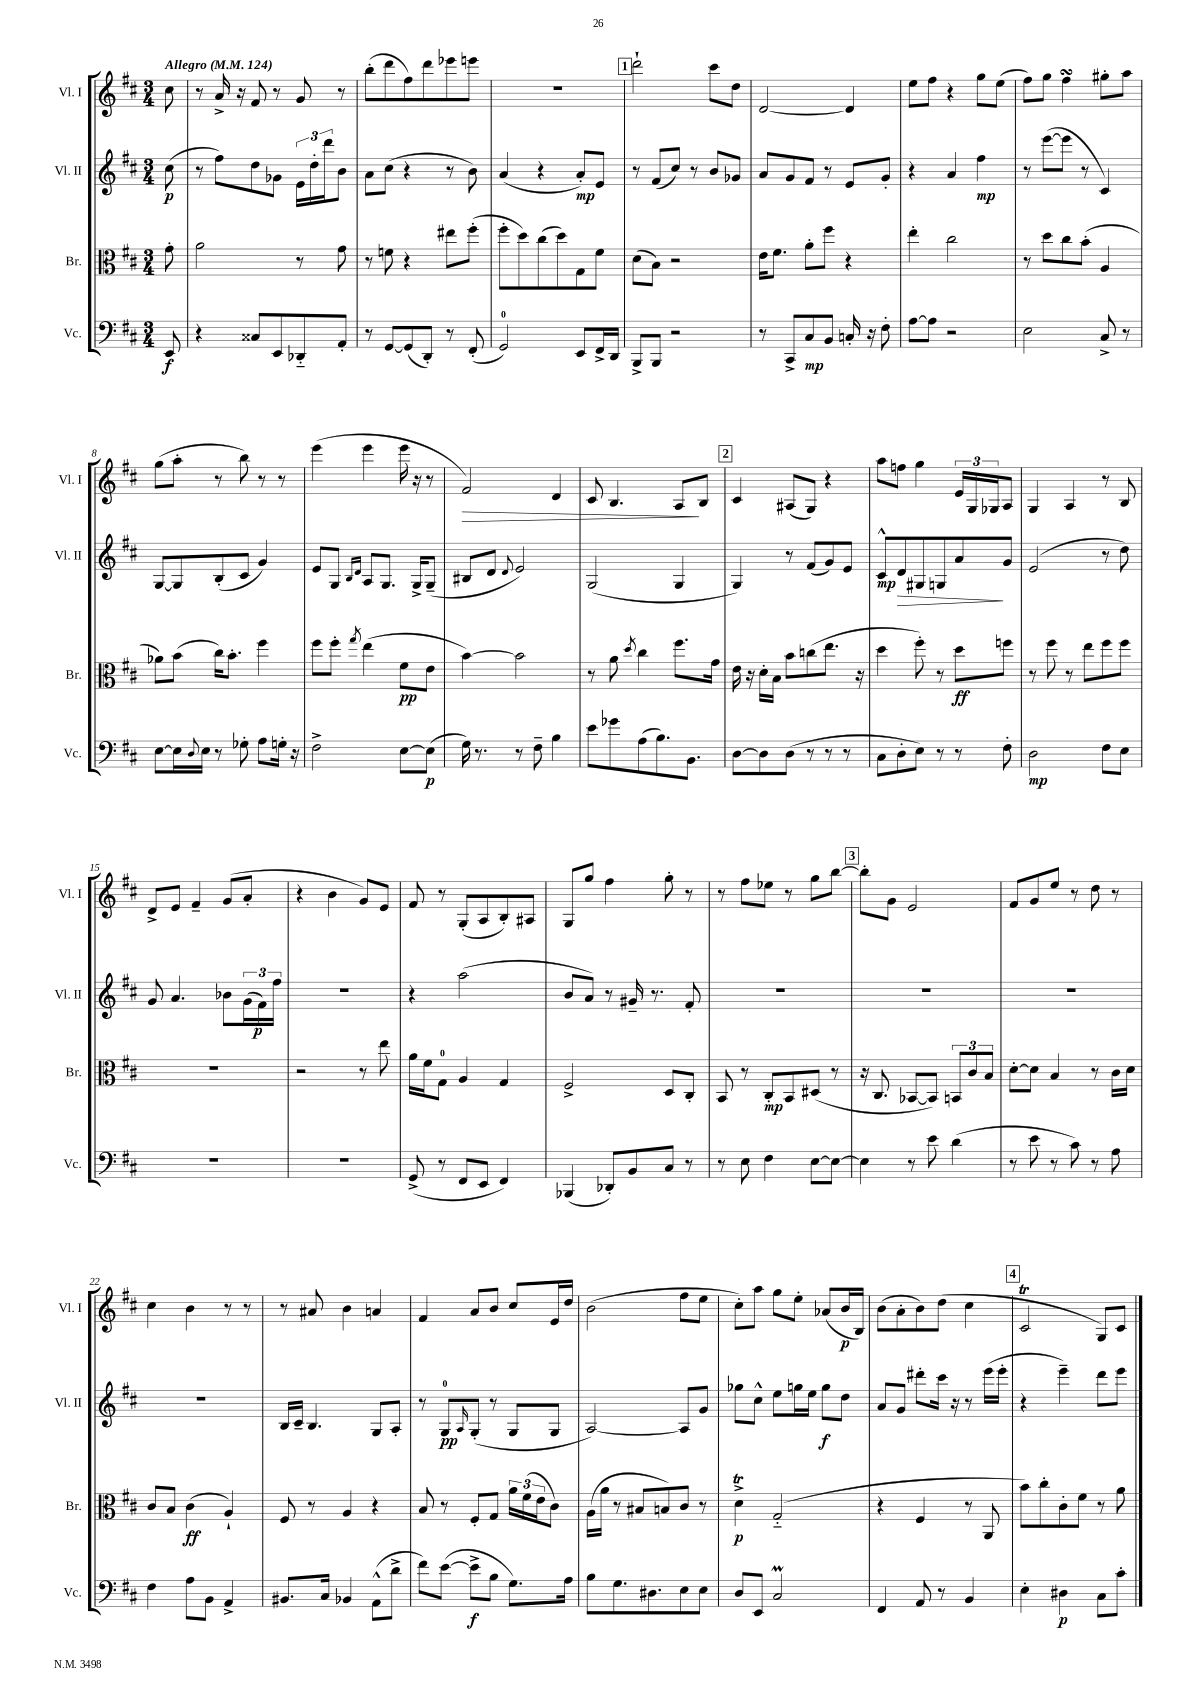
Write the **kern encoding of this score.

**kern	**kern	**kern	**kern
*staff4	*staff3	*staff2	*staff1
*clefF4	*clefC3	*clefG2	*clefG2
*k[f#c#]	*k[f#c#]	*k[f#c#]	*k[f#c#]
*M3/4	*M3/4	*M3/4	*M3/4
*MM124	*MM124	*MM124	*MM124
8EE/	8g'\	(8cc#\	8cc#\
=	=	=	=
4r	2a\	8r	8r
.	.	8ff#\L)	16a^/
.	.	.	16r
8C##/L	.	8dd\	8f#/
8EE/	.	8g-\J	8r
8DD-'~/	8r	24e\LL	8g/
.	.	24dd'\	.
.	.	24ddd\J	.
8AA'/J	8g\	8b\J	8r
=	=	=	=
8r	8r	8a\L	(8bb'\L
[8GG/L	8f\	(8cc#\J	8ddd\
(8GG/]	4r	4r	8ff#\)
8DD'/J)	.	.	8ddd\
8r	8ee#\L	8r	8eee-\
(8FF#'/	(8ff#'\J	8b\)	8eee\J
=	=	=	=
2GG/)	8ff#'\L	(4a/	2.r
.	8dd\)	.	.
.	(8cc#\	4r	.
.	8dd\)	.	.
8EE/L	8G\	8a'/L)	.
16FF#^/L	8f#\J	8e/J	.
16DD/JJ	.	.	.
=	=	=	=
8BBB^/L	(8d\L	8r	2ddd`\
8BBB/J	8B\J)	(8f#/L	.
2r	2r	8cc#/J)	.
.	.	8r	.
.	.	8b/L	8ccc#\L
.	.	8g-/J	8dd\J
=	=	=	=
8r	16e\LK	8a/L	[2d/
.	8.f#\J	.	.
8CC#^/L	.	8g/	.
8C#/	8a'\L	8f#/J	.
8BB/J	8ff#\J	8r	.
16C'/	4r	8e/L	4d/]
16r	.	.	.
8F#'\	.	8g'/J	.
=	=	=	=
[8A\L	4ee'\	4r	8ee\L
8A\]J	.	.	8ff#\J
2r	2cc#\	4a/	4r
.	.	4ff#\	8gg\L
.	.	.	(8ee\J
=	=	=	=
2E\	8r	8r	8ff#\L)
.	8dd\L	([8eee\L	8gg\J
.	8cc#\	8eee\]J	4ff#\
.	(8b'\J	8r	.
8C#^/	4A/	4c#/)	8gg#'\L
8r	.	.	8aa\J
=	=	=	=
[8E\L	8a-\L)	[8G/L	(8gg\L
16E\]L	(8b\J	8G/]	8aa'\J
8qqD/	.	.	.
16E\JJ	.	.	.
8r	16cc#\LK)	(8B'/	8r
.	8.b'\J	.	.
8G-'\	.	8c#/J	8bb\)
8A\L	4ff#\	4g/)	8r
16G'\Jk	.	.	8r
16r	.	.	.
=	=	=	=
2F#^\	8ff#\L	8e/L	(4eee\
.	8ff#'\J	8G/J	.
.	.	16qqB/LL	.
.	8qgg/	16qqd/JJ	.
.	(4ee\	8A/L	4eee\
.	.	8.G/J	.
[8E\L	8f#\L	.	16eee\
.	.	16G^/LK	16r
(8E\]J	8e\J	(8G~/J	8r
=	=	=	=
16G\)	[4b\)	8B#/L	2f#/)
8.r	.	.	.
.	.	8d/J	.
.	.	8qqd/	.
8r	2b\]	2e/)	.
8F#~\	.	.	.
4B\	.	.	4d/
=	=	=	=
8e\L	8r	(2G/	8c#/
8g-\	8a\	.	4.B/
.	8qdd/	.	.
(8A\	4cc#\	.	.
8.B\)	.	.	.
.	8.ff#\L	4G/	8A/L
8.BB\J	.	.	.
.	.	.	8B/J
.	16g\Jk	.	.
=	=	=	=
[8D\L	16e\	4G/)	4c#/
.	16r	.	.
8D\]	16d'\LL	.	.
.	16B\JJ	.	.
(8D\J	8b\L	8r	(8A#/L
8r	(8cc\	(8f#/L	8G/J)
8r	8.ee\J	8g/)	4r
8r	.	8e/J	.
.	16r	.	.
=	=	=	=
8C#\L	4dd\	8c#^^/L	8aa\L
8D'\	.	8d/	8ff\J
8E\J)	8ff#'\)	8G#/	4gg\
8r	8r	8G/	.
8r	8dd\L	8a/	24e/LL
.	.	.	24G/
.	.	.	24G-/J
8F#'\	8ff\J	8g/J	8A/J
=	=	=	=
2D\	8r	(2e/	4G/
.	8ff#\	.	.
.	8r	.	4A/
.	8ee\L	.	.
8F#\L	8ff#\	8r	8r
8E\J	8ff#\J	8dd\)	8B/
=	=	=	=
2.r	2.r	8g/	8d^/L
.	.	4.a/	8e/J
.	.	.	4f#~/
.	.	8b-\L	(8g/L
.	.	(24g\L	8a'/J
.	.	24f#\)	.
.	.	24ff#\JJ	.
=	=	=	=
2.r	2r	2.r	4r
.	.	.	4b\
.	8r	.	8g/L)
.	8ee\	.	8e/J
=	=	=	=
(8GG^/	16a\LL	4r	8f#/
.	16f#\J	.	.
8r	8G\J	.	8r
8FF#/L	4A/	(2aa\	(8G'/L
8EE/J	.	.	8A/
4FF#/)	4G/	.	8B'/)
.	.	.	8A#/J
=	=	=	=
(4BBB-/	2F#^/	8b/L	8G/L
.	.	8a/J)	8gg/J
8DD-'/L)	.	8r	4ff#\
8BB/	.	16g#~/	.
.	.	8.r	.
8C#/J	8D/L	.	8gg'\
8r	8C#'/J	8f#'/	8r
=	=	=	=
8r	8BB/	2.r	8r
8E\	8r	.	8ff#\L
4F#\	8C#'/L	.	8ee-\J
.	8BB/	.	8r
[8E\L	(8D#/J	.	8gg\L
8E\_J	8r	.	[8bb\J
=	=	=	=
4E\]	16r	2.r	8bb'\]L
.	8.C#/	.	.
.	.	.	8g\J
8r	[8BB-/L	.	2e/
8e\	8BB-/]J)	.	.
(4d\	12BB/L	.	.
.	12c#/	.	.
.	12B/J	.	.
=	=	=	=
8r	[8d'\L	2.r	8f#/L
8e\	8d\]J	.	8g/
8r	4B/	.	8ee/J
8c#\)	.	.	8r
8r	8r	.	8dd\
8A\	16c#\LL	.	8r
.	16d\JJ	.	.
=	=	=	=
4F#\	8c#/L	2.r	4cc#\
.	8B/J	.	.
8A\L	(4c#\	.	4b\
8BB\J	.	.	.
4AA^/	4A`/)	.	8r
.	.	.	8r
=	=	=	=
8.BB#/L	8F#/	16B/LL	8r
.	.	16c#~/JJ	.
.	8r	4.B/	8a#/
16C#/Jk	.	.	.
4BB-/	4A/	.	4b\
(8AA^^\L	4r	8G/L	4a/
8d^\J	.	8A'/J	.
=	=	=	=
8f#\L)	8B/	8r	4f#/
([8e\J	8r	8G/L	.
.	.	16qqA/	.
8e^\]L	8F#'/L	(8G'/J	8a/L
8B\J	8G/J	8r	8b/J
8.G\L)	24a\LL	8G/L	8cc#/L
.	(24f#\	.	.
.	24e\J	.	.
.	8c#\J)	8G/J	16e/L
16A\Jk	.	.	16dd/JJ
=	=	=	=
8B\L	(16A\LL	[2A/)	(2b\
.	16a\JJ	.	.
8.G\	8r	.	.
.	8B#/L	.	.
8.D#\	.	.	.
.	8B/)	.	.
8E\	8c#/J	8A/]L	8ff#\L
8E\J	8r	8g/J	8ee\J
=	=	=	=
8D/L	4d^\	8gg-\L	8cc#'\L)
8EE/J	.	8cc#^^\J	8aa\J
2C#/	(2G'~/	8ee\L	8gg\L
.	.	16gg\L	8ee'\J
.	.	16ee\JJ	.
.	.	8gg\L	(8a-/L
.	.	8dd\J	16b/L
.	.	.	16B/JJ)
=	=	=	=
4FF#/	4r	8a/L	(8b\L
.	.	8g/J	8a'\
8AA/	4F#/	8ddd#'\L	8b\)
8r	.	16ccc#\Jk	(8dd\J
.	.	16r	.
4BB/	8r	8r	4cc#\
.	8AA/	(16eee\LL	.
.	.	16eee'\JJ	.
=	=	=	=
4E'\	8b\L)	4r	2c#/
.	8cc#'\	.	.
4D#\	8c#'\	4eee~\)	.
.	8f#\J	.	.
8C#\L	8r	8ddd\L	8G/L)
8c#'\J	8a\	8eee\J	8c#/J
==	==	==	==
*-	*-	*-	*-
